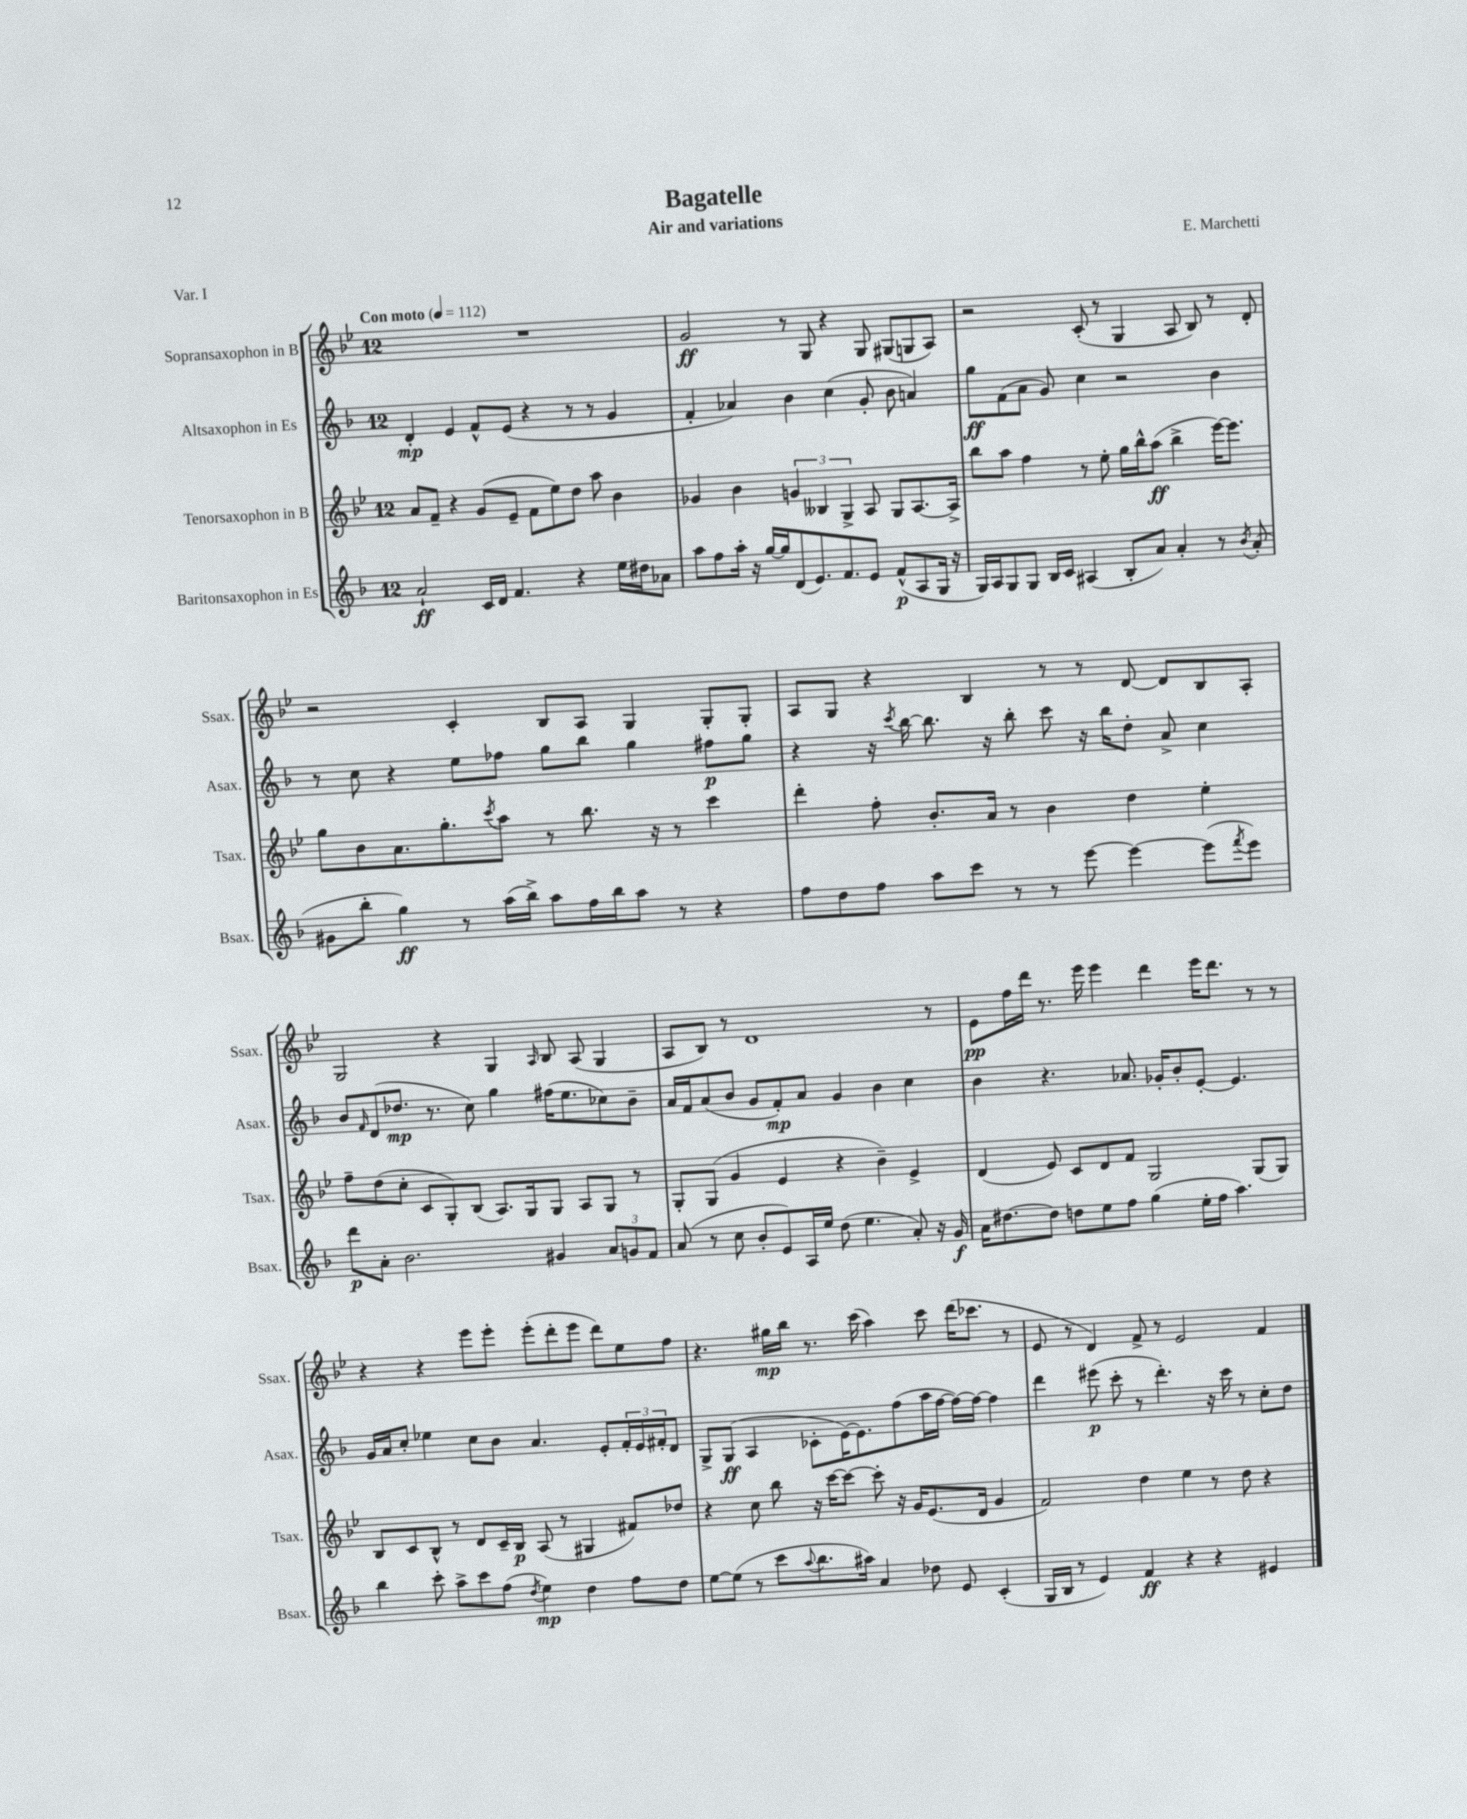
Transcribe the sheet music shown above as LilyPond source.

\header { title = "Bagatelle" composer = "E. Marchetti" subtitle = "Air and variations" piece = "Var. I" }
<<
\new StaffGroup <<
\new Staff = "s0" \with { instrumentName = "Sopransaxophon in B" shortInstrumentName = "Ssax." } {
    \clef treble \key bes \major \once \override Staff.TimeSignature.style = #'single-digit \time 12/8 \tempo "Con moto" 4 = 112
    R1. |
    g'2\ff r8 g8 r4 g8 gis8( g8 a8) |
    r2 c'8-.( r8 g4 a8 bes8) r8 d'8-. |
    r2 c'4-. bes8 a8 g4 g8-. g8-. |
    a8 g8 r4 bes4 r8 r8 d'8~ d'8 bes8 a8-. |
    g2 r4 g4 \grace { a16 } bes8 a8( g4 |
    a8 bes8) r8 d'1 r8 |
    ees'8\pp f''16 d'''16 r8. ees'''16 ees'''4 d'''4 ees'''16 d'''8. r8 r8 |
    r4 r4 ees'''8 ees'''8-. ees'''8-.( d'''8-. ees'''8 d'''8) ees''8 f''8 |
    r4. gis''16\mp bes''16 r8. c'''16( a''4) c'''8 d'''16( ces'''8. r8 |
    ees'8 r8 d'4) f'8-> r8 ees'2 f'4 \bar "|." |
}
\new Staff = "s1" \with { instrumentName = "Altsaxophon in Es" shortInstrumentName = "Asax." } {
    \clef treble \key f \major \once \override Staff.TimeSignature.style = #'single-digit \time 12/8
    d'4-.\mp e'4 f'8-^ e'8( r4 r8 r8 g'4 |
    f'4-. aes'4) bes'4 c''4( g'8-. bes'8 a'4) |
    g''8\ff f'8( a'8 g'8) c''4 r2 bes'4 |
    r8 c''8 r4 e''8 fes''8 g''8 bes''8 g''4 fis''8\p g''8 |
    r4 r16 \acciaccatura { c'''8 } bes''16~ bes''8. r16 bes''8-. c'''8 r16 bes''16 d''8-. a'8-> c''4 |
    bes'8 \grace { f'16 } d'8( des''8.\mp r8. c''8) g''4 fis''16( e''8. ces''8) bes'8-- |
    a'16 f'16 a'8( bes'8 g'8 f'8-.\mp) a'8 g'4 bes'4 c''4 |
    bes'4 r4. aes'8. ges'16-. bes'8-. e'8~-. e'4. |
    g'16 a'16 c''8-. ees''4 c''8 bes'8 a'4. e'8-. \tuplet 3/2 { f'16-. e'16 fis'16-. } d'8 |
    g8-> g8\ff( a4 ces'8-. e'16~) e'8. f''8( a''16 f''16~ f''16~) f''16~ f''4 |
    d'''4 eis'''8\p( c'''8-. r8 d'''4.-.) r16 c'''16 r8 c''8-. d''8 \bar "|." |
}
\new Staff = "s2" \with { instrumentName = "Tenorsaxophon in B" shortInstrumentName = "Tsax." } {
    \clef treble \key bes \major \once \override Staff.TimeSignature.style = #'single-digit \time 12/8
    a'8 f'8-- r4 g'8( ees'8-- f'8 ees''8) d''8 a''8 bes'4 |
    ges'4 bes'4 \tuplet 3/2 { g'4 beses4 g4-> } a8 g8 a8.~ a16-> |
    bes''8 a''8 f''4 r8 ees''8-. g''16 bes''16-^ a''8\ff( bes''4-> ees'''16~) ees'''8. |
    g''8 bes'8 a'8. g''8.-. \acciaccatura { c'''8 } a''8 r8 bes''8. r16 r8 c'''4 |
    d'''4-. f''8-. bes'8.-. a'16 r8 bes'4 d''4 ees''4-. |
    f''8-- d''8( c''8-. c'8 g8-.) bes8( a8.) g16 g8 a8 g8 r8 |
    g8-. g8( g'4 ees'4 r4 bes'4--) ees'4-> |
    d'4( ees'8) c'8 d'8 f'8 g2 g8( g8) |
    bes8 c'8 bes8-^ r8 d'8 c'16-- bes16\p a8( r8 gis4 fis'8) des''8 |
    r4 c''8 bes''8 r16 c'''16~ c'''8~ c'''8-. r16 g'16 ees'8.( d'16 g'4 |
    f'2) d''4 ees''4 r8 d''8 r4 \bar "|." |
}
\new Staff = "s3" \with { instrumentName = "Baritonsaxophon in Es" shortInstrumentName = "Bsax." } {
    \clef treble \key f \major \once \override Staff.TimeSignature.style = #'single-digit \time 12/8
    a'2-!\ff c'16 d'16 f'4. r4 e''16 dis''16 aes'8 |
    a''8 f''8 a''16-. r16 g''16~ g''16 d'8( e'8.) f'8. e'8 f'8-^\p( a8 g16 r16 |
    g16) a16 g8 g8 bes16 c'16 ais4( bes8-. a'8) a'4-. r8 \acciaccatura { bes'8 } a'8-.( |
    gis'8 bes''8-. g''4\ff) r8 a''16( bes''16->) a''8 f''16 bes''16 a''8 r8 r4 |
    f''8 d''8 f''8 a''8 c'''8 r8 r8 e'''8~ e'''4~ e'''8( \acciaccatura { f'''8 } e'''8) |
    d'''8\p a'8-. bes'2. gis'4 \tuplet 3/2 { a'8 g'8 f'8 } |
    a'8( r8 c''8 bes'8-. e'8) a16 e''16 d''8( e''4. a'8-.) r16 g'16\f |
    a'16 dis''8.~ dis''8 d''8 e''8 f''8 g''4( e''16-. f''16 a''4.) |
    bes''4 c'''8-. a''8-> c'''8 f''8( \acciaccatura { d''8 } e''4\mp) d''4 f''8 d''8 |
    e''8~ e''8( r8 c'''8 \appoggiatura { a''8 } bes''8. ais''16) a'4 des''8 e'8 c'4-.( |
    g16 bes16 r8 e'4) f'4\ff r4 r4 eis'4 \bar "|." |
}
>>
>>
\layout { \context { \Score \remove "Bar_number_engraver" } }
